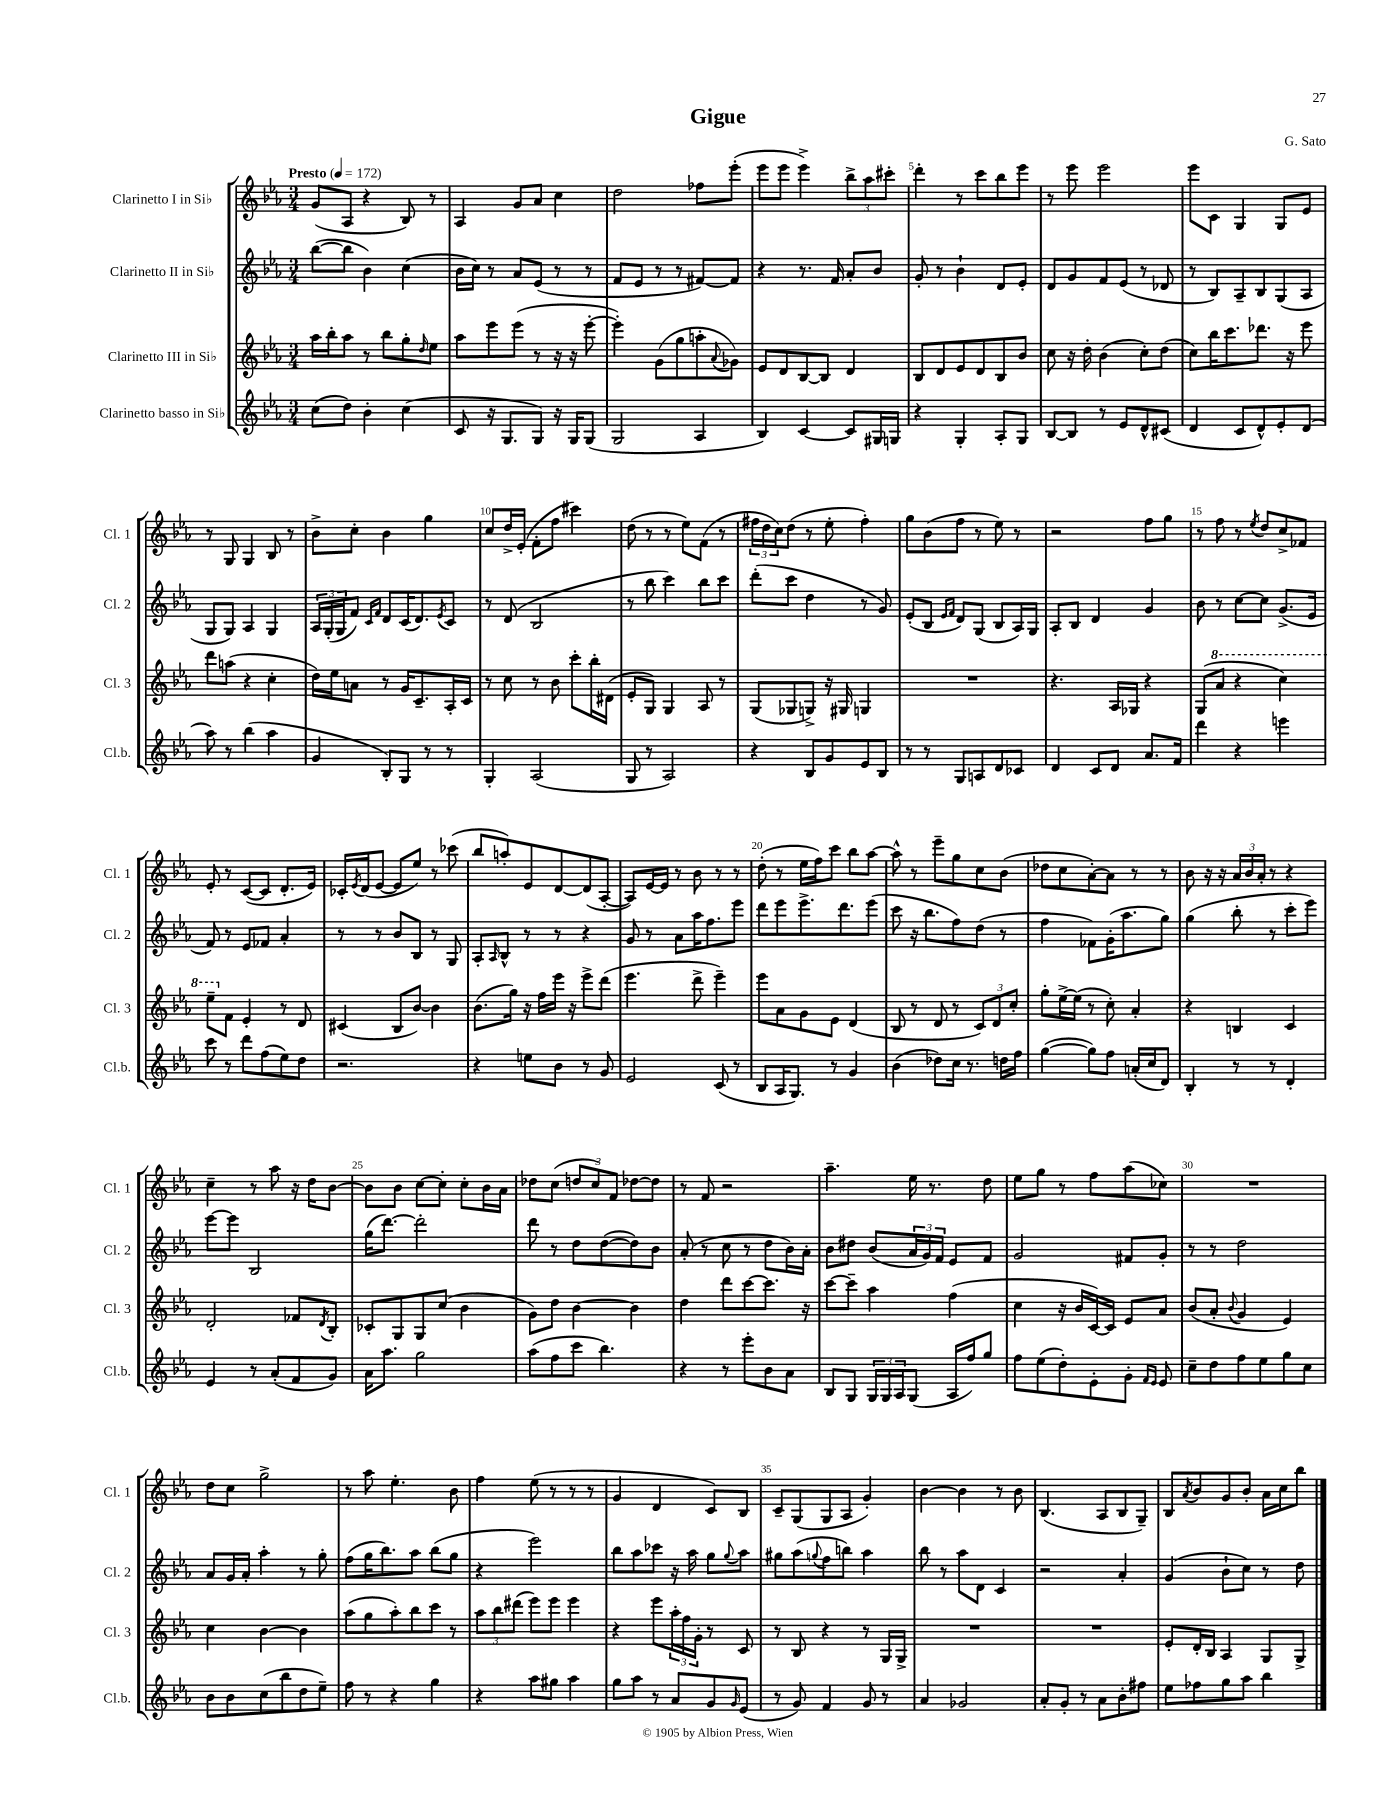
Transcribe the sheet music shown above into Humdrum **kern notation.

**kern	**kern	**kern	**kern
*staff4	*staff3	*staff2	*staff1
*clefG2	*clefG2	*clefG2	*clefG2
*k[b-e-a-]	*k[b-e-a-]	*k[b-e-a-]	*k[b-e-a-]
*M3/4	*M3/4	*M3/4	*M3/4
*MM172	*MM172	*MM172	*MM172
(8cc	16aa-	([8bb-	(8g
.	16bb-'	.	.
8dd)	8aa-	8bb-]	8A-
4b-'	8r	4b-)	4r
.	8bb-	.	.
(4cc	8gg'	(4cc	8B-)
.	16qqdd	.	.
.	8ee-	.	8r
=	=	=	=
8c	8aa-	16b-	4A-
.	.	16cc)	.
16r	8eee-	8r	.
8.G	.	.	.
.	(8eee-	8a-	8g
8G)	8r	(8e-	8a-
16r	16r	8r	4cc
16G	16r	.	.
(8G	[8eee-'	8r	.
=	=	=	=
2G	4eee-'])	8f	2dd
.	.	8e-	.
.	(8g	8r	.
.	8gg	8r	.
4A-	8aa'	[8f#)	8ff-
.	8qqa-	.	.
.	8g-)	8f#]	(8eee-'
=	=	=	=
4B-)	8e-	4r	8eee-
.	8d	.	8eee-
[4c	[8B-	8.r	4eee-^)
.	8B-]	.	.
.	.	16f	.
8c]	4d	8a-'	12bb-^
.	.	.	12aa-
16G#	.	8b-	.
.	.	.	12ccc#'
16G	.	.	.
=	=	=	=
4r	8B-	8g'	4ddd'
.	8d	8r	.
4G'	8e-	4b-`	8r
.	8d	.	8ccc
8A-'	8B-	8d	8bb-
8G	8b-	8e-'	8eee-
=	=	=	=
[8B-	8cc	8d	8r
8B-]	16r	8g	8eee-
.	16dd'	.	.
8r	(4b-	8f	2eee-
8e-	.	(8e-	.
8d^^	8cc')	8r	.
(8c#	(8dd	8d-	.
=	=	=	=
4d	8cc)	8r	8eee-
.	16bb-	8B-)	8c
.	8.ccc	.	.
8c	.	8A-~	4G
8d^^)	8.ddd-	8B-	.
8e-'	.	(8G	8G
.	16r	.	.
(8d	8eee-	8A-	8e-
=	=	=	=
8aa-)	8ddd	8G	8r
8r	(8aa	8G)	8G
(4bb-	4r	4A-	4G
4aa-	4cc'	4G	8B-
.	.	.	8r
=	=	=	=
4g	16dd)	24A-	8b-^
.	.	(24G'	.
.	16ee-	.	.
.	.	24G	.
.	8a	8f)	8cc'
.	.	16qqc	.
.	.	16qqf	.
8B-')	8r	8d	4b-
8G	16g	(16c	.
.	8.c~	8.d)	.
8r	.	.	4gg
.	.	8qe-	.
8r	16A-'	8c	.
.	16c	.	.
=	=	=	=
4G'	8r	8r	8cc
.	8cc	(8d	16dd^
.	.	.	(16e-'
(2A-	8r	2B-	8f'
.	8b-	.	8ff
.	8ccc'	.	4ccc#)
.	16bb-'	.	.
.	(16d#	.	.
=	=	=	=
8G	8e-'	8r	(8dd
8r	8G)	8bb-	8r
2A-)	4G	4ccc)	8r
.	.	.	8ee-)
.	8A-	8bb-	(8f
.	8r	8ccc	8r
=	=	=	=
4r	(8G	(8ddd'	24ff#
.	.	.	24dd
.	.	.	24cc)
.	8G-	8ccc	(8dd
8B-	8G^)	4dd	8r
8g	16r	.	8ee-'
.	16G#	.	.
8e-	4G	8r	4ff#')
8B-	.	8g)	.
=	=	=	=
8r	2.r	(8e-'	8gg
8r	.	8B-	(8b-
.	.	16qqe-	.
.	.	16qqf	.
8G	.	8d)	8ff
8A	.	(8G	8r
8d	.	8B-	8ee-)
8c-	.	16A-)	8r
.	.	16G	.
=	=	=	=
4d	4.r	8A-'	2r
.	.	8B-	.
8c	.	4d	.
8d	16A-	.	.
.	16G-	.	.
8.a-	4r	4g	8ff
.	.	.	8gg
16f	.	.	.
=	=	=	=
4ddd	(8G	8b-	8r
.	8aa-	8r	8ff
4r	4r	[8cc	8r
.	.	.	8qee-
.	.	8cc]	8dd
4eee	4ccc)	(8.g^	8cc^
.	.	.	8f-
.	.	16e-	.
=	=	=	=
8ccc	8eee-~	8f)	8e-'
8r	8f	8r	8r
8ddd	4e-'	8e-	([8c
(8ff	.	8f-	8c]
8ee-)	8r	4a-'	8.d'
8dd	8d	.	.
.	.	.	16e-)
=	=	=	=
2.r	(4c#	8r	16c-'
.	.	.	8qe-
.	.	.	(16d
.	.	8r	[8e-
.	8B-	8b-	8e-]
.	[8b-)	8B-	8ee-)
.	4b-]	8r	8r
.	.	8G	(8ccc-
=	=	=	=
4r	(8.b-	8A-'	8bb-
.	.	16qqA-	.
.	.	8B-^^	8aa')
.	16gg)	.	.
8ee	16r	8r	8e-
.	16ff	.	.
8b-	16eee-	8r	[8d
.	16r	.	.
8r	8eee-^	4r	(8d]
8g	(8ddd	.	[8A-'
=	=	=	=
2e-	4.eee-	8g	8A-])
.	.	8r	[16e-
.	.	.	16e-]
.	.	8a-	8r
.	8ddd^	16aa-	8b-
.	.	8.ff	.
(8c	4eee-~)	.	8r
8r	.	8eee-	8r
=	=	=	=
8B-	8eee-	8ddd	(8dd'
16A-	8a-	8eee-	8r
8.G)	.	.	.
.	8g	8.eee-^	16ee-
.	.	.	16ff)
8r	8e-	.	8ccc
.	.	8.ddd	.
4g	(4d	.	8bb-
.	.	(8eee-	[8aa-
=	=	=	=
(4b-	8B-	8ccc	8aa-^^]
.	8r	16r	8r
.	.	8.bb-	.
8dd-)	8d	.	8eee-~
16cc	8r	8ff)	8gg
8.r	.	.	.
.	12c)	(8dd	8cc
.	12d	.	.
16dd	.	8r	(8b-
.	12cc'	.	.
16ff	.	.	.
=	=	=	=
([4gg	8gg'	4ff	8dd-
.	[16ee-^	.	8cc
.	(16ee-]	.	.
8gg])	8r	8f-)	[8a-')
8ff	8cc')	(16g'	8a-]
.	.	8.aa-	.
(16a'	4a-'	.	8r
16cc	.	.	.
8d)	.	8gg)	8r
=	=	=	=
4B-'	4r	(4gg	8b-
.	.	.	16r
.	.	.	16r
8r	4B	8bb-'	24a-
.	.	.	24b-
.	.	.	24a-'
8r	.	8r	8r
4d'	4c	8ccc'	4r
.	.	8eee-)	.
=	=	=	=
4e-	2d'	[8eee-	4cc~
.	.	8eee-]	.
8r	.	2B-	8r
(8a-'	.	.	8aa-
8f	8f-	.	16r
.	.	.	16dd
.	8qd	.	.
8g)	8B-'	.	[8b-
=	=	=	=
16a-	8c-'	(16gg	8b-]
8.aa-	.	[8.ddd)	.
.	8G	.	8b-
2gg	8G	2ddd']	[8cc
.	(8cc	.	8cc']
.	4b-	.	8cc'
.	.	.	16b-
.	.	.	16a-
=	=	=	=
(8aa-	8g)	8ddd	8dd-
8ff	8dd	8r	(8cc
8ccc	[4b-	8dd	12dd
.	.	.	12cc)
4.bb-)	.	([8dd	.
.	.	.	12f
.	4b-]	8dd])	[8dd-
.	.	8b-	8dd-]
=	=	=	=
4r	4dd	(8a-'	8r
.	.	8r	8f
8r	8ddd	8cc	2r
8eee-'	[8ccc	8r	.
8b-	8.ccc]	8dd	.
8a-	.	16b-)	.
.	16r	16a-'	.
=	=	=	=
8B-	[8ccc	8b-	4.aa-~
8G	8ccc~]	8dd#	.
24G	4aa-	(8b-	.
24G	.	.	.
24A-	.	.	.
(8G	.	24a-	16ee-
.	.	24g)	.
.	.	.	8.r
.	.	24f	.
16A-	(4ff	8e-	.
16ff)	.	.	.
8gg	.	8f	8dd
=	=	=	=
8ff	4cc	2g	8ee-
(8ee-	.	.	8gg
8dd')	16r	.	8r
.	16b-	.	.
8e-'	[16c)	.	8ff
.	16c]	.	.
8g'	8e-	8f#	(8aa-
16qqf	.	.	.
16qqe-	.	.	.
8e-	8a-	8g'	8cc-)
=	=	=	=
8cc~	(8b-	8r	2.r
8dd	8a-'	8r	.
.	8qqb-	.	.
8ff	4g	2dd	.
8ee-	.	.	.
8gg	4e-)	.	.
8cc	.	.	.
=	=	=	=
8b-	4cc	8a-	8dd
8b-	.	16g	8cc
.	.	16a-'	.
(8cc	[4b-	4aa-'	2gg^
8bb-	.	.	.
8dd	4b-]	8r	.
8ee-~)	.	8gg'	.
=	=	=	=
8ff	(8aa-	(8ff	8r
8r	8gg	16gg	8aa-
.	.	8.bb-)	.
4r	8aa-')	.	4.ee-'
.	8bb-	8aa-	.
4gg	8ccc	(8bb-	.
.	8r	8gg	8b-
=	=	=	=
4r	12aa-	4r	4ff
.	12bb-	.	.
.	(12ddd#	.	.
8aa-	8eee-)	2eee-)	(8ee-
8gg#	8eee-	.	8r
4aa-	4eee-	.	8r
.	.	.	8r
=	=	=	=
8gg	4r	8bb-	4g
8aa-	.	8aa-	.
8r	8eee-	8ccc-	4d
8a-	24aa-'	16r	.
.	24ff	.	.
.	.	16aa-	.
.	24g'	.	.
8g	8r	8gg	8c)
16qqg	.	8qqgg	.
(8e-	8c	8aa-	8B-
=	=	=	=
8r	8r	8gg#	8c~
8g)	8B-	(8aa-	(8G
.	.	8qqgg	.
4f	4r	8ff	8G
.	.	8bb)	8A-
8g	8r	4aa-	4g')
8r	16G	.	.
.	16G^	.	.
=	=	=	=
4a-	2.r	8bb-	[4b-
.	.	8r	.
2g-	.	8aa-	4b-]
.	.	8d	.
.	.	4c	8r
.	.	.	8b-
=	=	=	=
8a-'	2.r	2r	(4.B-
8g'	.	.	.
8r	.	.	.
8a-	.	.	8A-
8b-'	.	4a-'	8B-
8ff#	.	.	8G~)
=	=	=	=
8ee-	8e-'	(4g	8B-
.	.	.	8qa-
8ff-	16d'	.	8b-
.	16B-	.	.
8gg	4A-	8b-`	8g
8aa-	.	8cc)	8b-'
4bb-	8G	8r	16a-
.	.	.	16cc
.	8G^	8dd	8bb-
==	==	==	==
*-	*-	*-	*-
